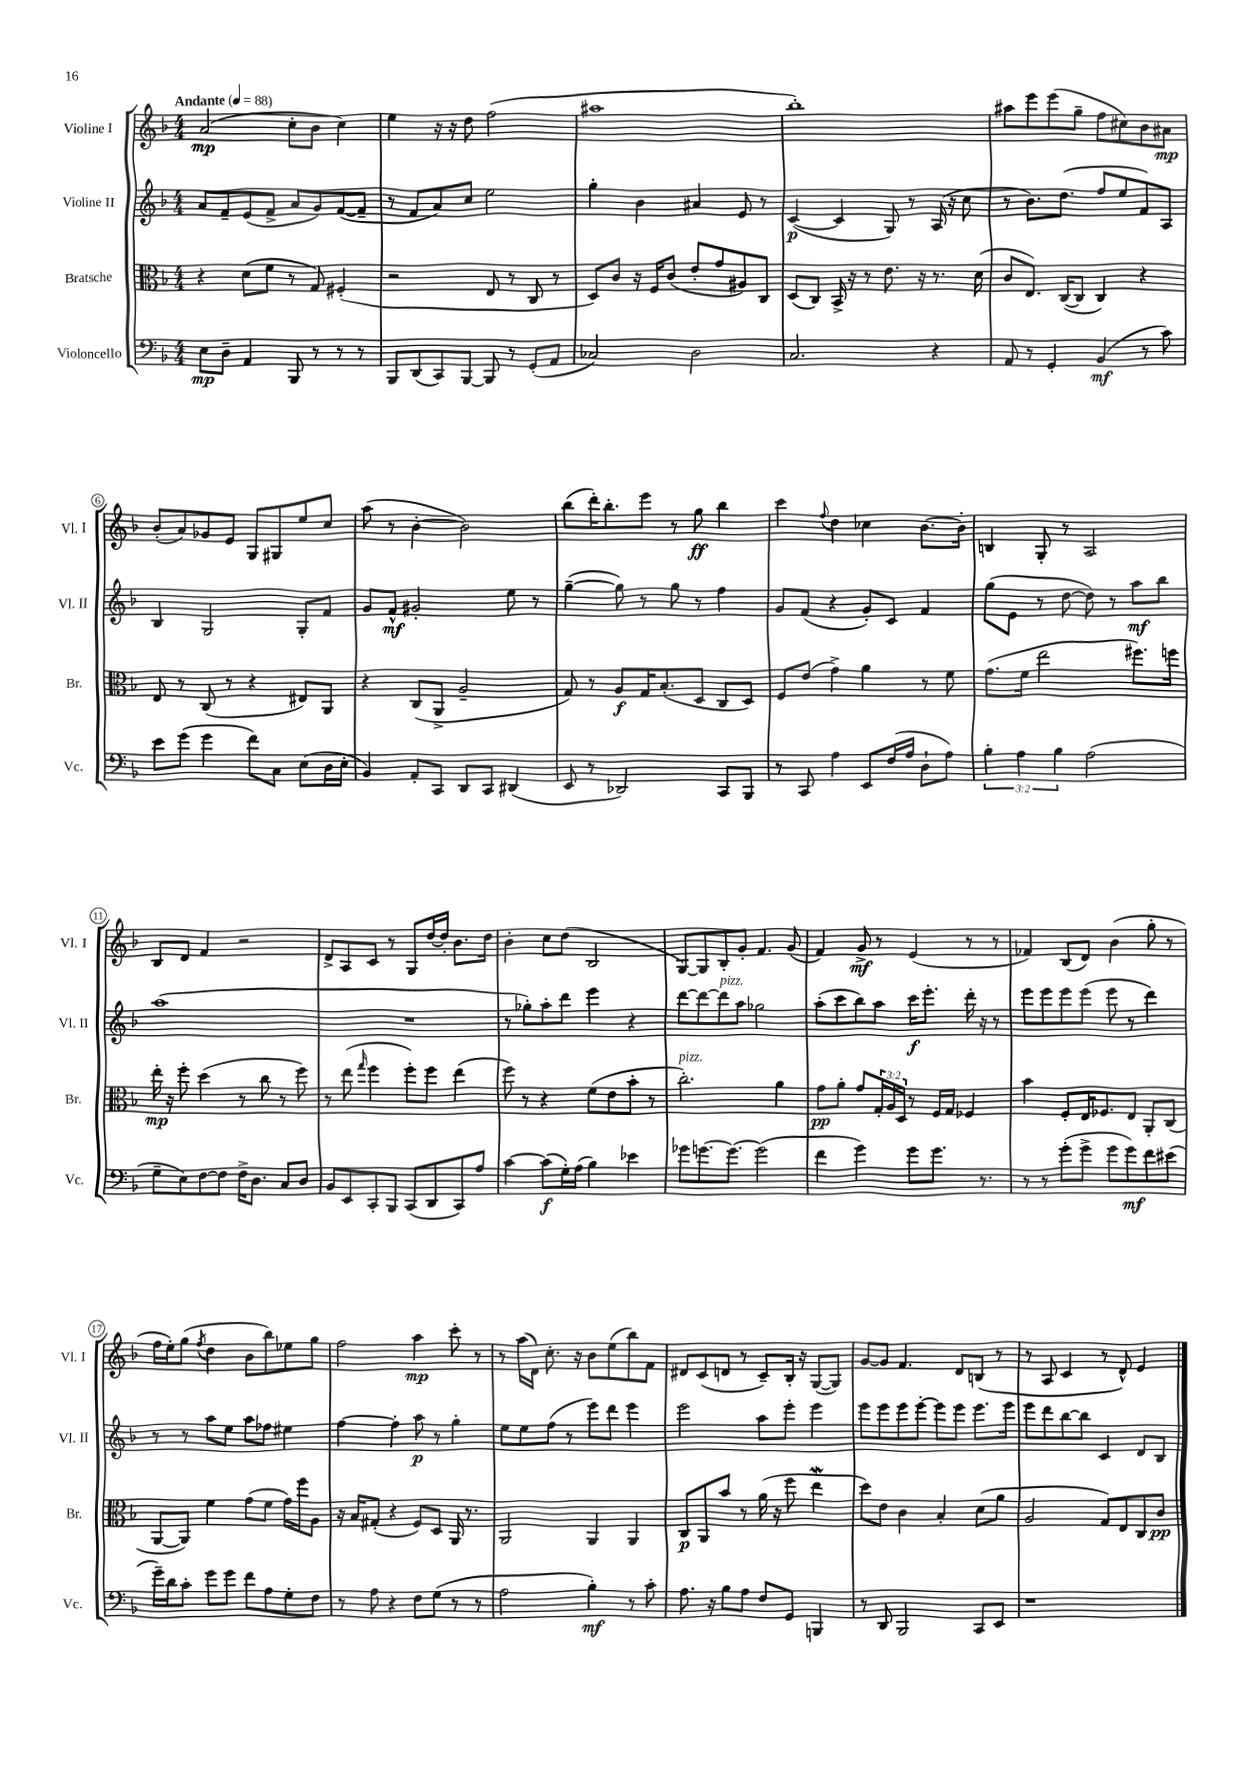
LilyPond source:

<<
\new StaffGroup <<
\new Staff = "s0" \with { instrumentName = "Violine I" shortInstrumentName = "Vl. I" } {
    \clef treble \key f \major \numericTimeSignature \time 4/4 \tempo "Andante" 4 = 88
    a'2\mp( c''8-. bes'8 c''4) |
    e''4 r16 r16 d''8 f''2( |
    ais''1 |
    bes''1-.) |
    ais''8 e'''8 e'''8( g''8-- f''8 cis''8) bes'8 ais'8\mp |
    bes'8-.( a'8) ges'8 e'8 g8 gis8 e''8 c''8 |
    a''8( r8 bes'4~-. bes'2) |
    bes''8( d'''16-.) bes''8.-. e'''8 r8 g''8\ff bes''4 |
    c'''4 \appoggiatura { f''8 } d''4 ces''4 bes'8.~ bes'16-. |
    b4 g8-. r8 a2 |
    bes8 d'8 f'4 r2 |
    d'8-> a8 c'8 r8 g8 d''16~ d''16-. bes'8. d''16 |
    bes'4-. c''8 d''8( bes2 |
    g8~) g8 bes8-. g'8-. f'4. g'8( |
    f'4) g'8->\mf r8 e'4( r8 r8 |
    fes'4) bes8( d'8) bes'4( g''8-. r8 |
    f''16 e''16-.) g''8( \acciaccatura { f''8 } d''4 bes'8 bes''8) ees''8 g''8 |
    f''2 a''4\mp c'''8-. r8 |
    r8 a''16( d'16) c''8.-. r16 bes'8 e''8( bes''8) f'8 |
    dis'8 c'8( d'8 r8 c'8--) bes16-. r16 g8~( g8) |
    g'8~ g'8 f'4. d'8 b8( r8 |
    r8 a8 c'4 r8 d'8-^) e'4 \bar "|." |
}
\new Staff = "s1" \with { instrumentName = "Violine II" shortInstrumentName = "Vl. II" } {
    \clef treble \key f \major \numericTimeSignature \time 4/4
    a'8 f'8-- e'8( f'8-> a'8 g'8) f'8~( f'8-- |
    r8 f'8 a'8) c''8 e''2 |
    g''4-. bes'4 ais'4 e'8 r8 |
    c'4~\p( c'4 g8) r8 a16( r16 c''8 |
    r8 bes'8.) d''8.( f''8 e''8 f'8) a8 |
    bes4 g2 g8-. f'8 |
    g'8 f'8-^\mf gis'2-. e''8 r8 |
    g''4~--( g''8) r8 g''8 r8 f''4 |
    g'8 f'8( r4 g'8-.) c'8 f'4 |
    g''8( e'8 r8 d''8~ d''8) r8 a''8\mf bes''8 |
    a''1( |
    R1 |
    r8 ges''8-.) a''8-. d'''8 e'''4 r4 |
    d'''8~ d'''8~ d'''8^\markup { \italic "pizz." } a''8 ges''2 |
    a''8-.( c'''8 bes''8) a''8 c'''16\f e'''8.-. d'''16-. r16 r8 |
    e'''8 e'''8 e'''8 e'''8( e'''8 r8 d'''4) |
    r8 r8 a''8 e''8 a''8 fes''8 eis''4 |
    f''4~ f''4-. a''8\p r8 g''4-. |
    e''8 e''8 f''8( r8 e'''8) d'''8 e'''4 |
    e'''2 a''8 e'''8-. e'''4 |
    e'''8 e'''8 e'''8 e'''8~-. e'''8 e'''8 e'''8. e'''16 |
    e'''8 d'''8 bes''8~ bes''8 c'4 d'8 bes8 \bar "|." |
}
\new Staff = "s2" \with { instrumentName = "Bratsche" shortInstrumentName = "Br." } {
    \clef alto \key f \major \numericTimeSignature \time 4/4 \override Staff.TupletNumber.text = #tuplet-number::calc-fraction-text
    r4 d'8( f'8 r8 g8) fis4-.( |
    r2 e8 r8 c8 r8 |
    d8) c'8 r16 f16 c'8( e'8-. g'8 ais8) c8 |
    d8( c8) bes,16-> r16 r8 e'8. r16 r8. d'16( |
    c'8 e8.) c16~( c8 c4) r4 |
    e8 r8 c8( r8 r4 eis8) a,8 |
    r4 c8( a,8-> a2-- |
    g8) r8 a8\f g16 bes8.-.( d8 c8 d8) |
    f8 e'8( g'4->) a'4 r8 f'8 |
    g'8.( f'16 e''2 fis''8.) f''16 |
    e''16-.\mp r16 f''8-. d''4( r8 c''8 r8 f''8) |
    r8 e''8( \grace { g''16 } f''4 f''8-.) f''8 e''4( |
    f''8) r8 r4 f'8( e'8 bes'8-. r8 |
    c''2.-.^\markup { \italic "pizz." }) a'4 |
    g'8\pp a'8-. g'8 \tuplet 3/2 { g16-. a16 d16 } r8 f16 g16 fes4 |
    bes'4 f8-. e16 fes8. e8 a,8-. c8( |
    a,8~ a,8) f'4 g'8( f'8 g'16) f''16 a8 |
    r16 bes16 gis8-.( r4 f8) d8 a,16 r8. |
    a,2 a,4 a,4 |
    c8\p a,8 bes'8 r8 a'16( r16 f''8 e''4\mordent |
    d''8) e'8 c'4 bes4-. d'8( a'8 |
    a2 g8) e8 c8 c'8\pp \bar "|." |
}
\new Staff = "s3" \with { instrumentName = "Violoncello" shortInstrumentName = "Vc." } {
    \clef bass \key f \major \numericTimeSignature \time 4/4 \override Staff.TupletNumber.text = #tuplet-number::calc-fraction-text
    e8\mp d8-- a,4 bes,,8 r8 r8 r8 |
    bes,,8 d,8( c,8) bes,,8~ bes,,8 r8 g,8-.( a,8 |
    ces2) d2 |
    c2. r4 |
    a,8 r8 g,4-. bes,4\mf( r8 c'8) |
    e'8 g'8( g'4 f'8) c8 e8( d16 e16-. |
    bes,4) a,8-. c,8 d,8 c,8 dis,4( |
    e,8 r8 des,2) c,8 bes,,8 |
    r8 c,8 a4 e,8 f16( a16 d8-! a8) |
    \tuplet 3/2 { bes4-. a4 bes4 } a2( |
    g8-- e8) f8~ f8 f16-> d8. c8 d8 |
    bes,8 e,8 c,8-. bes,,8 c,8( d,8 c,8) a8 |
    c'4~ c'8\f( g16-.) a16( bes4) ees'4 |
    ges'8 g'8.~ g'8.~ g'2( |
    f'4 g'4) g'8 g'8. r8. |
    r8 r8 g'8-.( g'8-> g'8 g'8\mf) f'8 eis'8( |
    g'16--) d'16 c'8-. g'8 g'8 f'8 a8 g8-. f8 |
    r8 a8 r4 f8 g8( r8 r8 |
    a2 bes4-.\mf) r8 c'8-. |
    a8. r16 bes8 a8 f8 g,8 b,,4 |
    r8 d,8 bes,,2 c,8 e,8 |
    r1 \bar "|." |
}
>>
>>
\layout { \context { \Score \override BarNumber.stencil = #(make-stencil-circler 0.1 0.3 ly:text-interface::print) } }
